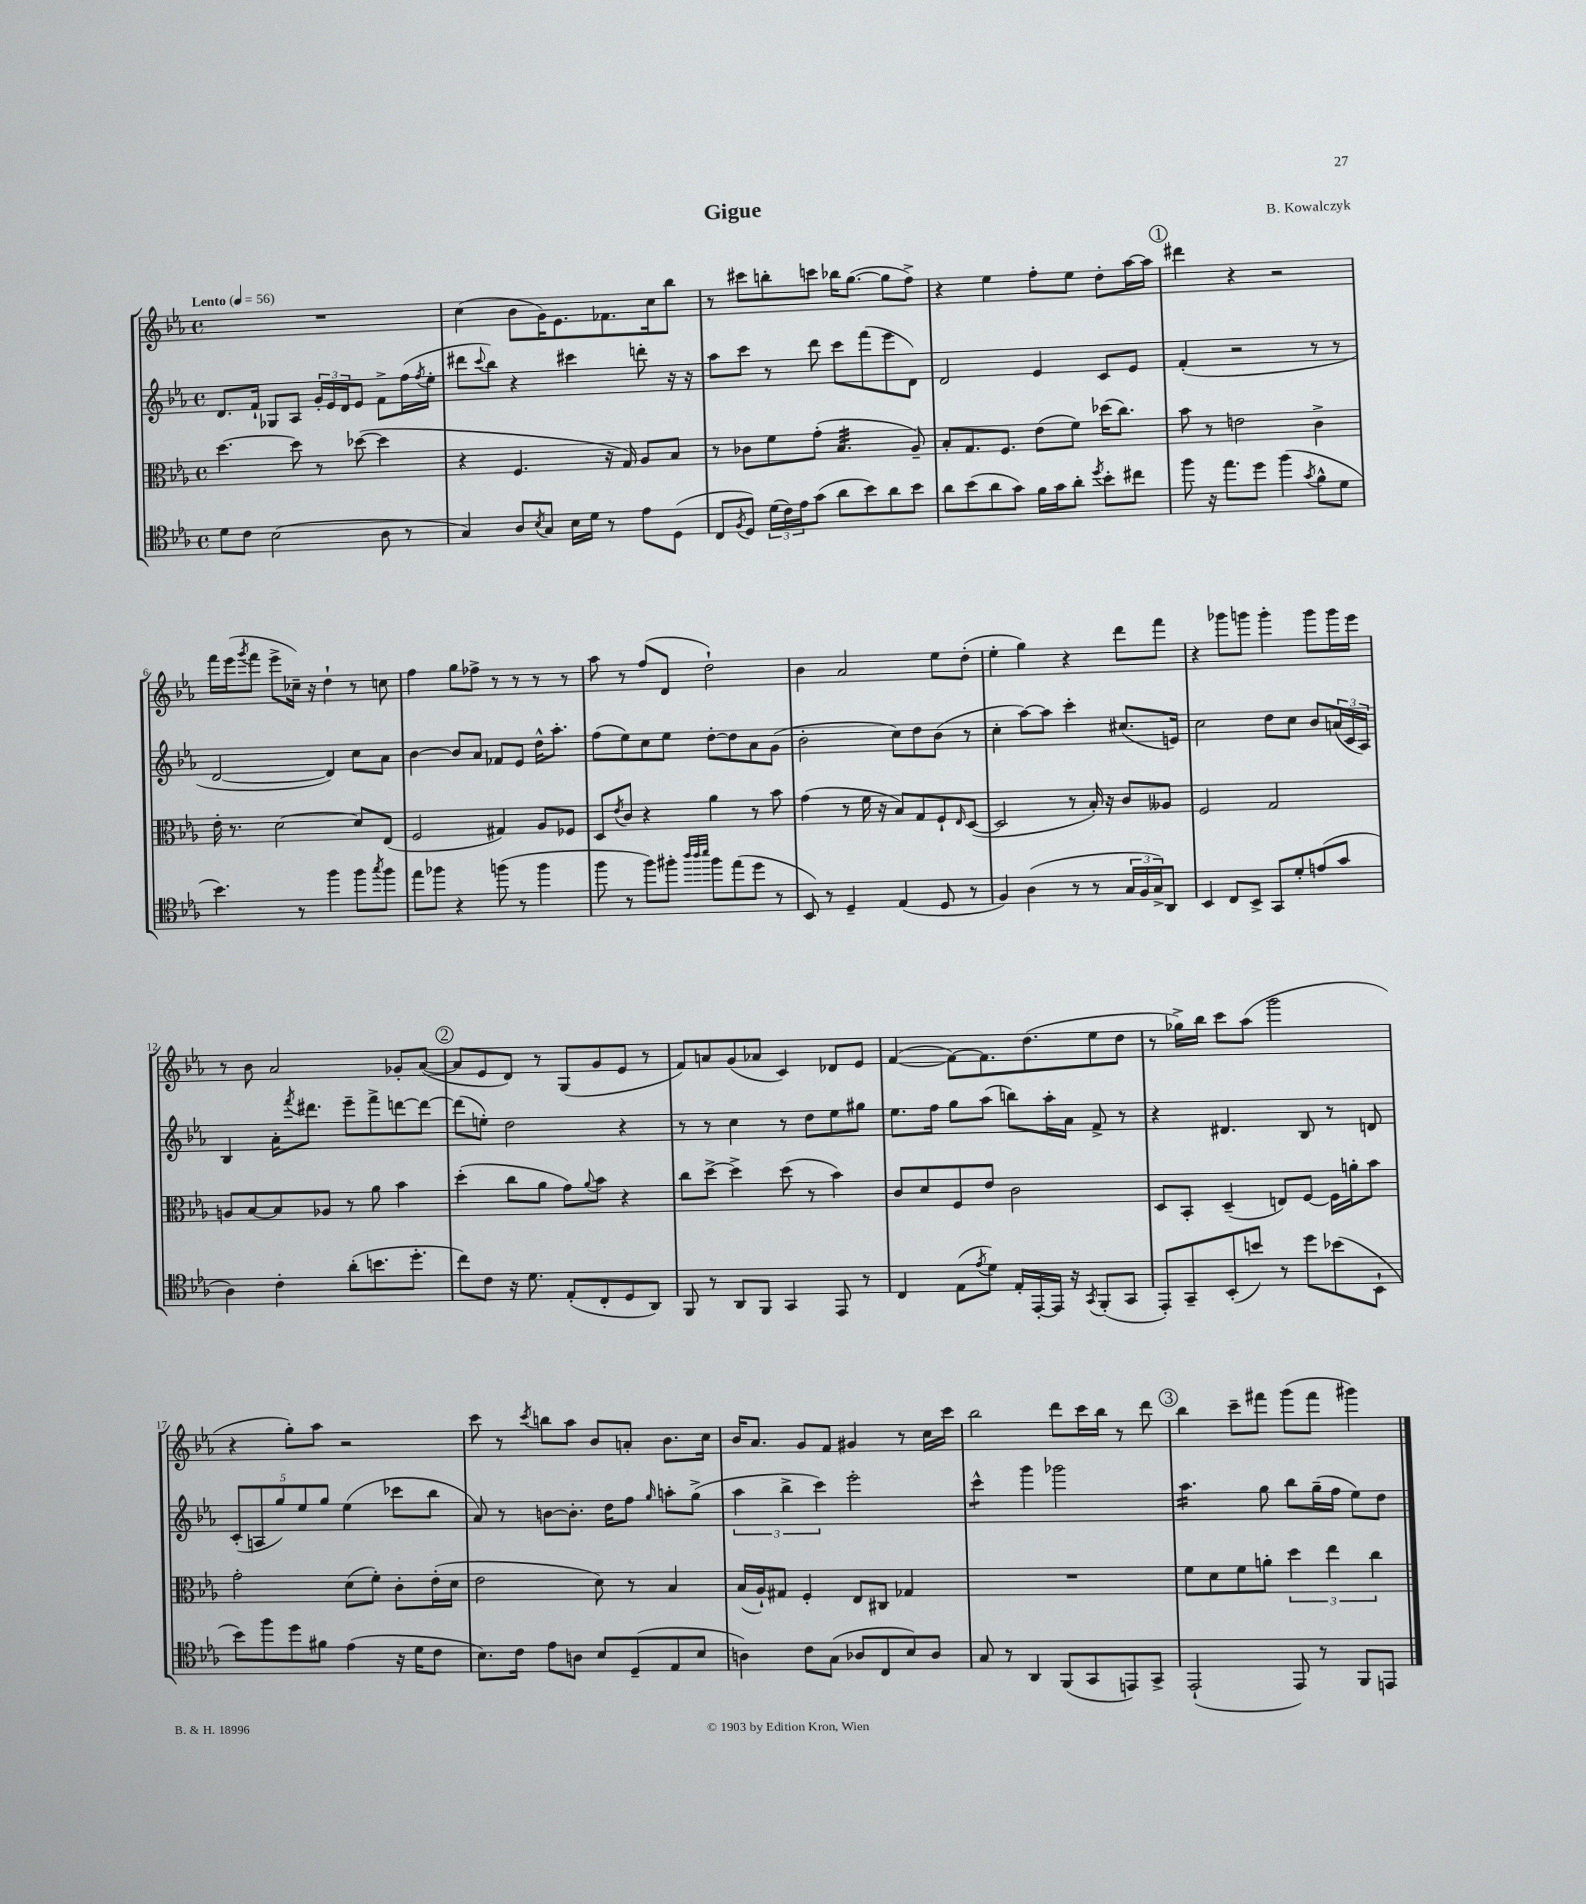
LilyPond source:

\header { title = "Gigue" composer = "B. Kowalczyk" }
<<
\new StaffGroup <<
\new Staff = "s0" {
    \clef treble \key ees \major \defaultTimeSignature \time 4/4 \tempo "Lento" 4 = 56
    R1 |
    c''4( bes'8 g'16) ees'8. fes'8. c''16 bes''8 |
    r8 cis'''8 b''8-. c'''8 bes''16 g''8.~( g''8 f''8->) |
    r4 ees''4 f''8-. ees''8 d''8-. aes''16~ aes''16 |
    \mark \markup { \circle "1" } dis'''4 r4 r2 |
    f'''16 ees'''16( \acciaccatura { g'''8 } f'''8 ees'''8-> ces''16--) r16 d''4-! r8 c''8 |
    f''4 g''8 fes''8-> r8 r8 r8 r8 |
    aes''8 r8 f''8( d'8 d''2-!) |
    bes'4 aes'2 ees''8 d''8-.( |
    ees''4-. g''4) r4 d'''8 f'''8 |
    r4 ges'''8 g'''8 g'''4-. g'''8 g'''16 ees'''16 |
    r8 bes'8 aes'2 ges'8-. aes'8~( |
    \mark \markup { \circle "2" } aes'8 ees'8 d'8) r8 g8( g'8 ees'8 r8 |
    f'8) a'8 g'8( aes'8 c'4) des'8 ees'8 |
    f'4~( f'8~) f'8. d''8.( ees''8 d''8 |
    r8 ges''16->) bes''16 c'''8 aes''8( g'''2 |
    r4 g''8-.) aes''8 r2 |
    c'''8 r8 \acciaccatura { c'''8 } b''8 aes''8 bes'8 a'8-. bes'8. c''16 |
    bes'16 aes'8. g'8 f'8 gis'4 r8 c''16 c'''16 |
    bes''2 d'''8 c'''16 bes''16 r8 d'''8 |
    \mark \markup { \circle "3" } bes''4 c'''8-- fis'''8 g'''8( fis'''8 gis'''4) \bar "|." |
}
\new Staff = "s1" {
    \clef treble \key ees \major \defaultTimeSignature \time 4/4
    d'8. f'16-! ges8 aes8 \tuplet 3/2 { g'16-. ees'16 d'16 } ees'8 f'8-> f''16( \acciaccatura { f''8 } ees''16-. |
    dis'''8 \appoggiatura { c'''8 } bes''8) r4 cis'''4 d'''8-. r16 r16 |
    aes''8 c'''8 r8 d'''8 c'''8 f'''8( ees'''8 d'8) |
    d'2 ees'4 c'8 ees'8 |
    \mark \markup { \circle "1" } f'4-.( r2 r8 r8 |
    d'2~ d'4) c''8 aes'8 |
    bes'4~ bes'8 aes'8 fes'8 ees'8 d''16-^ aes''8.-. |
    f''8( ees''8) c''8 ees''8 d''8~-. d''8 aes'8 g'8( |
    bes'2-. c''8) d''8 bes'8( r8 |
    c''4-. aes''8~) aes''8 c'''4-. cis''8.( e'16) |
    c''2 d''8 c''8 bes'8 \tuplet 3/2 { a'16( c'16 aes16) } |
    bes4 aes'16-. \acciaccatura { f'''8 } dis'''8. ees'''8-- f'''8-> d'''8~ d'''8~ |
    \mark \markup { \circle "2" } d'''8( e''8-.) d''2 r4 |
    r8 r8 c''4 r8 d''8 ees''8 gis''8 |
    ees''8. f''16 g''8 aes''8( b''8) aes''16-. aes'16 f'8-> r8 |
    r4 dis'4. bes8 r8 d'8 |
    \tuplet 5/4 { c'8-.( a8 g''8) ees''8 g''8 } ees''4( ces'''8 bes''8 |
    aes'8) r8 b'8~ b'8.-. d''16 f''8 \grace { g''16 } a''8-. g''8->( |
    \tuplet 3/2 { aes''4 bes''4-> c'''4) } ees'''2-. |
    c'''4:8-^ g'''4 ges'''2 |
    \mark \markup { \circle "3" } aes''4.:16 g''8 bes''8 g''16--( f''16 ees''8) d''8 \bar "|." |
}
\new Staff = "s2" {
    \clef alto \key ees \major \defaultTimeSignature \time 4/4
    d''4.~ d''8 r8 des''8~( des''4 |
    r4 f4. r16 g16) aes8 bes8 |
    r8 ces'8 f'8 g'8-.( bes4.:32 aes8--) |
    bes8-. g8. f8. ees'8( f'8) des''16( c''8.) |
    \mark \markup { \circle "1" } bes'8 r8 e'2 c'4-> |
    ees'16-. r8. d'2~ d'8 ees8( |
    f2 gis4) aes8 fes8 |
    d8 \acciaccatura { ees'8 } c'8 r4 aes'4 r8 bes'8 |
    g'4( r8 f'16 r16 bes8) g8 f8-! \grace { ees16 } d8~( |
    d2 r8 bes16-.) r16 c'8 aeses8 |
    f2 g2 |
    a8 bes8~ bes8 aes8 r8 aes'8 bes'4 |
    \mark \markup { \circle "2" } d''4-.( c''8 aes'8 g'8) \appoggiatura { aes'8 } bes'8 r4 |
    c''8 d''8~-> d''4-> d''8( r8 bes'4) |
    c'8 d'8 f8 ees'8 c'2 |
    d8 bes,8-. d4--( e8) f8~ f16 a'16-. bes'8 |
    g'2-. d'8( f'8-.) c'8-. ees'16-.( d'16 |
    ees'2 d'8) r8 bes4 |
    bes16( aes16-!) gis8 f4-. ees8 cis8 ges4 |
    R1 |
    \mark \markup { \circle "3" } f'8 d'8 f'8 a'8-. \tuplet 3/2 { d''4 ees''4 c''4 } \bar "|." |
}
\new Staff = "s3" {
    \clef tenor \key ees \major \defaultTimeSignature \time 4/4
    d'8 c'8 bes2( aes8 r8 |
    g4) aes8 \acciaccatura { bes8 } g8 bes16 d'16 r8 ees'8 d8( |
    c8 \acciaccatura { f8 } d8) \tuplet 3/2 { d'16( c'16) ees'16 } g'8( aes'8 bes'8) aes'8 bes'8 |
    aes'8 bes'8( aes'8 g'8) f'16 g'16 aes'8-. \acciaccatura { d''8 } bes'8-. cis''8 |
    \mark \markup { \circle "1" } f''8 r16 ees''8. d''8 f''4( \acciaccatura { g'8 } f'8-^ d'8 |
    bes'4.) r8 f''4 f''8 \acciaccatura { g''8 } f''8 |
    ees''8 fes''8 r4 f''8( r8 f''4 |
    f''8 r8 f''8) fis''8-. \grace { aes''32 aes''32 bes''32 } fis''8 ees''8( d''8 r8 |
    bes,8) r8 d4-- ees4( d8 r8 |
    f4) aes4( r8 r8 \tuplet 3/2 { g16 f16 g16->) } aes,8 |
    bes,4 c8 bes,8-> g,8 d'8-. e'8( g'8 |
    aes4) c'4-. aes'8-.( b'8. d''8.-. |
    \mark \markup { \circle "2" } c''8) c'8 r16 d'8. ees8-.( c8-. d8 aes,8) |
    f,8 r8 aes,8 f,8 g,4 ees,8 r8 |
    c4 ees8( \acciaccatura { ees'8 } d'8) ees16-. ees,16~-. ees,16 r16 \acciaccatura { g,8 } f,8-.( g,8 |
    ees,8-.) g,8-- bes,8-.( b'8) r8 d''8 bes'8( bes,8-! |
    bes'8) f''8 d''8 fis'8 ees'4( r16 d'16 c'8 |
    bes8.) c'16 ees'8 a8 bes8 d8--( ees8 bes8 |
    a4) c'8 g8( aes8 c8 bes8) aes8 |
    g8 r8 aes,4 f,8( g,8 e,8) g,8-> |
    \mark \markup { \circle "3" } ees,2-!( ees,8) r8 f,8 e,8 \bar "|." |
}
>>
>>
